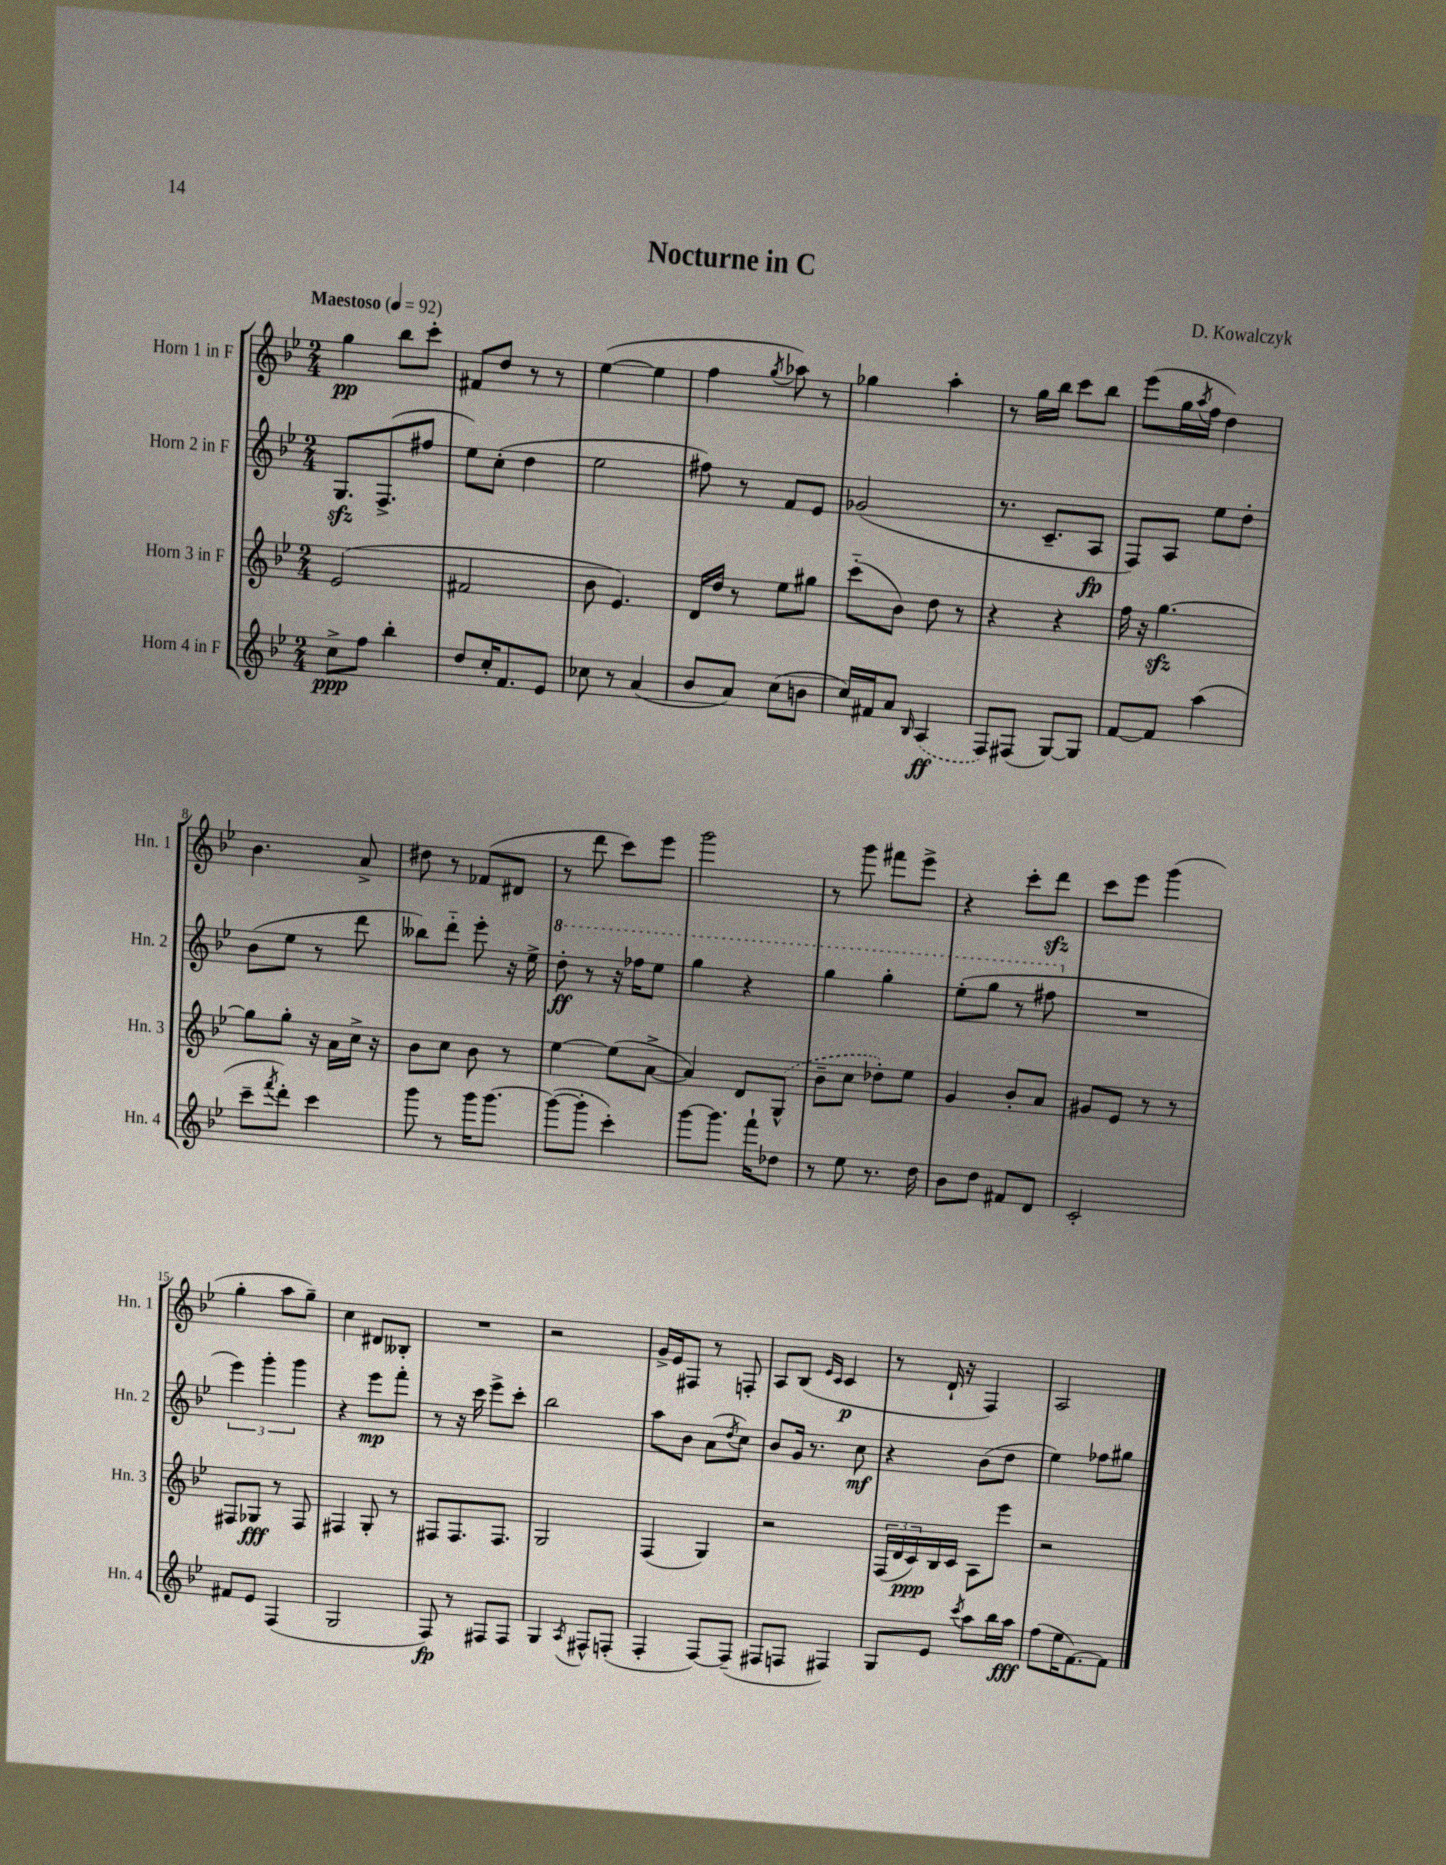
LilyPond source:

\header { title = "Nocturne in C" composer = "D. Kowalczyk" }
<<
\new StaffGroup <<
\new Staff = "s0" \with { instrumentName = "Horn 1 in F" shortInstrumentName = "Hn. 1" } {
    \clef treble \key bes \major \numericTimeSignature \time 2/4 \tempo "Maestoso" 4 = 92
    g''4\pp bes''8 c'''8-. |
    fis'8 d''8 r8 r8 |
    ees''4~( ees''4 |
    f''4 \acciaccatura { g''8 } aes''8) r8 |
    ges''4 a''4-. |
    r8 g''16 bes''16 c'''8 bes''8 |
    ees'''8( g''16 \acciaccatura { a''8 } f''16 d''4) |
    bes'4. a'8-> |
    dis''8 r8 fes'8( dis'8 |
    r8 d'''8 c'''8) ees'''8 |
    g'''2 |
    r8 g'''8 fis'''8 ees'''8-> |
    r4 c'''8-. d'''8\sfz |
    c'''8 ees'''8 g'''4( |
    g''4-. a''8 g''8--) |
    c''4 dis'8 beses8-. |
    R2 |
    r2 |
    g'16-> ees'16 fis8 r8 f8-. |
    a8 bes8( \grace { ees'16 c'16 } c'4\p |
    r8 d'16-! r16 f4) |
    a2 \bar "|." |
}
\new Staff = "s1" \with { instrumentName = "Horn 2 in F" shortInstrumentName = "Hn. 2" } {
    \clef treble \key bes \major \numericTimeSignature \time 2/4
    g8.\sfz f8.->( fis''8 |
    ees''8) c''8-.( d''4 |
    ees''2 |
    fis''8) r8 f'8 ees'8 |
    ges'2( |
    r8. c'8.-- a8\fp |
    f8) a8 ees''8 d''8-. |
    bes'8( ees''8 r8 d'''8 |
    beses''8) d'''8-_ ees'''8-. r16 ees''16-> |
    \ottava #1 d'''8-.\ff r8 r16 fes'''16 ees'''8 |
    g'''4 r4 |
    g'''4 g'''4-. |
    ees'''8-.( g'''8 r8 fis'''8 \ottava #0 |
    R2 |
    \tuplet 3/2 { ees'''4) g'''4-. g'''4 } |
    r4 ees'''8\mp f'''8-. |
    r8 r16 c'''16 ees'''8-> c'''8-. |
    bes''2 |
    a''8 bes'8 a'8( \acciaccatura { d''8 } c''8) |
    bes'8 g'16 r8. c''8\mf |
    r4 bes'8( d''8 |
    ees''4) fes''8 gis''8 \bar "|." |
}
\new Staff = "s2" \with { instrumentName = "Horn 3 in F" shortInstrumentName = "Hn. 3" } {
    \clef treble \key bes \major \numericTimeSignature \time 2/4
    ees'2( |
    fis'2 |
    bes'8 ees'4.) |
    d'16 d''16 r8 ees''8 gis''8 |
    c'''8-_( bes'8) d''8 r8 |
    r4 r4 |
    f''16 r16 g''4.~\sfz |
    g''8 g''8-. r16 a'16 c''16-> r16 |
    bes'8 c''8 bes'8 r8 |
    ees''4~ ees''8( a'8~-> |
    a'4) d'8 \once \slurDashed g8-^( |
    bes'8-- c''8 des''8-.) ees''8 |
    g'4 bes'8-. a'8 |
    gis'8 ees'8 r8 r8 |
    fis8 ges8\fff r8 fis8 |
    fis4 g8-. r8 |
    fis8 fis8. fis8. |
    g2 |
    f4( g4) |
    r2 |
    \tuplet 3/2 { f16( d'16 c'16\ppp) } bes16 c'16 a8 ees'''8 |
    r2 \bar "|." |
}
\new Staff = "s3" \with { instrumentName = "Horn 4 in F" shortInstrumentName = "Hn. 4" } {
    \clef treble \key bes \major \numericTimeSignature \time 2/4
    c''8->\ppp f''8 bes''4-. |
    d''8 c''16-. f'8. ees'8 |
    ces''8 r8 a'4( |
    bes'8 a'8) c''8( b'8 |
    c''16) fis'16 a'8 \grace { bes16 } \once \slurDashed a4\ff( |
    f8) fis8( g8~) g8 |
    f'8~ f'8 a''4( |
    c'''8-- \acciaccatura { f'''8 } d'''8-.) c'''4 |
    g'''8 r8 g'''16 g'''8.~ |
    g'''8~( g'''8-. c'''4-.) |
    g'''8~ g'''8. f'''16-! des''8 |
    r8 ees''8 r8. d''16 |
    bes'8 d''8 fis'8 d'8 |
    c'2-. |
    fis'8 ees'8 f4( |
    g2 |
    f8\fp) r8 fis8 fis8 |
    g4 \acciaccatura { a8 } fis8-^ f8-.( |
    f4-. f8~) f8--( |
    fis8 f8 fis4) |
    g8 ees'8 \acciaccatura { c'''8 } a''8 bes''16 a''16\fff |
    f''8( ees''16 f'8.~) f'8 \bar "|." |
}
>>
>>
